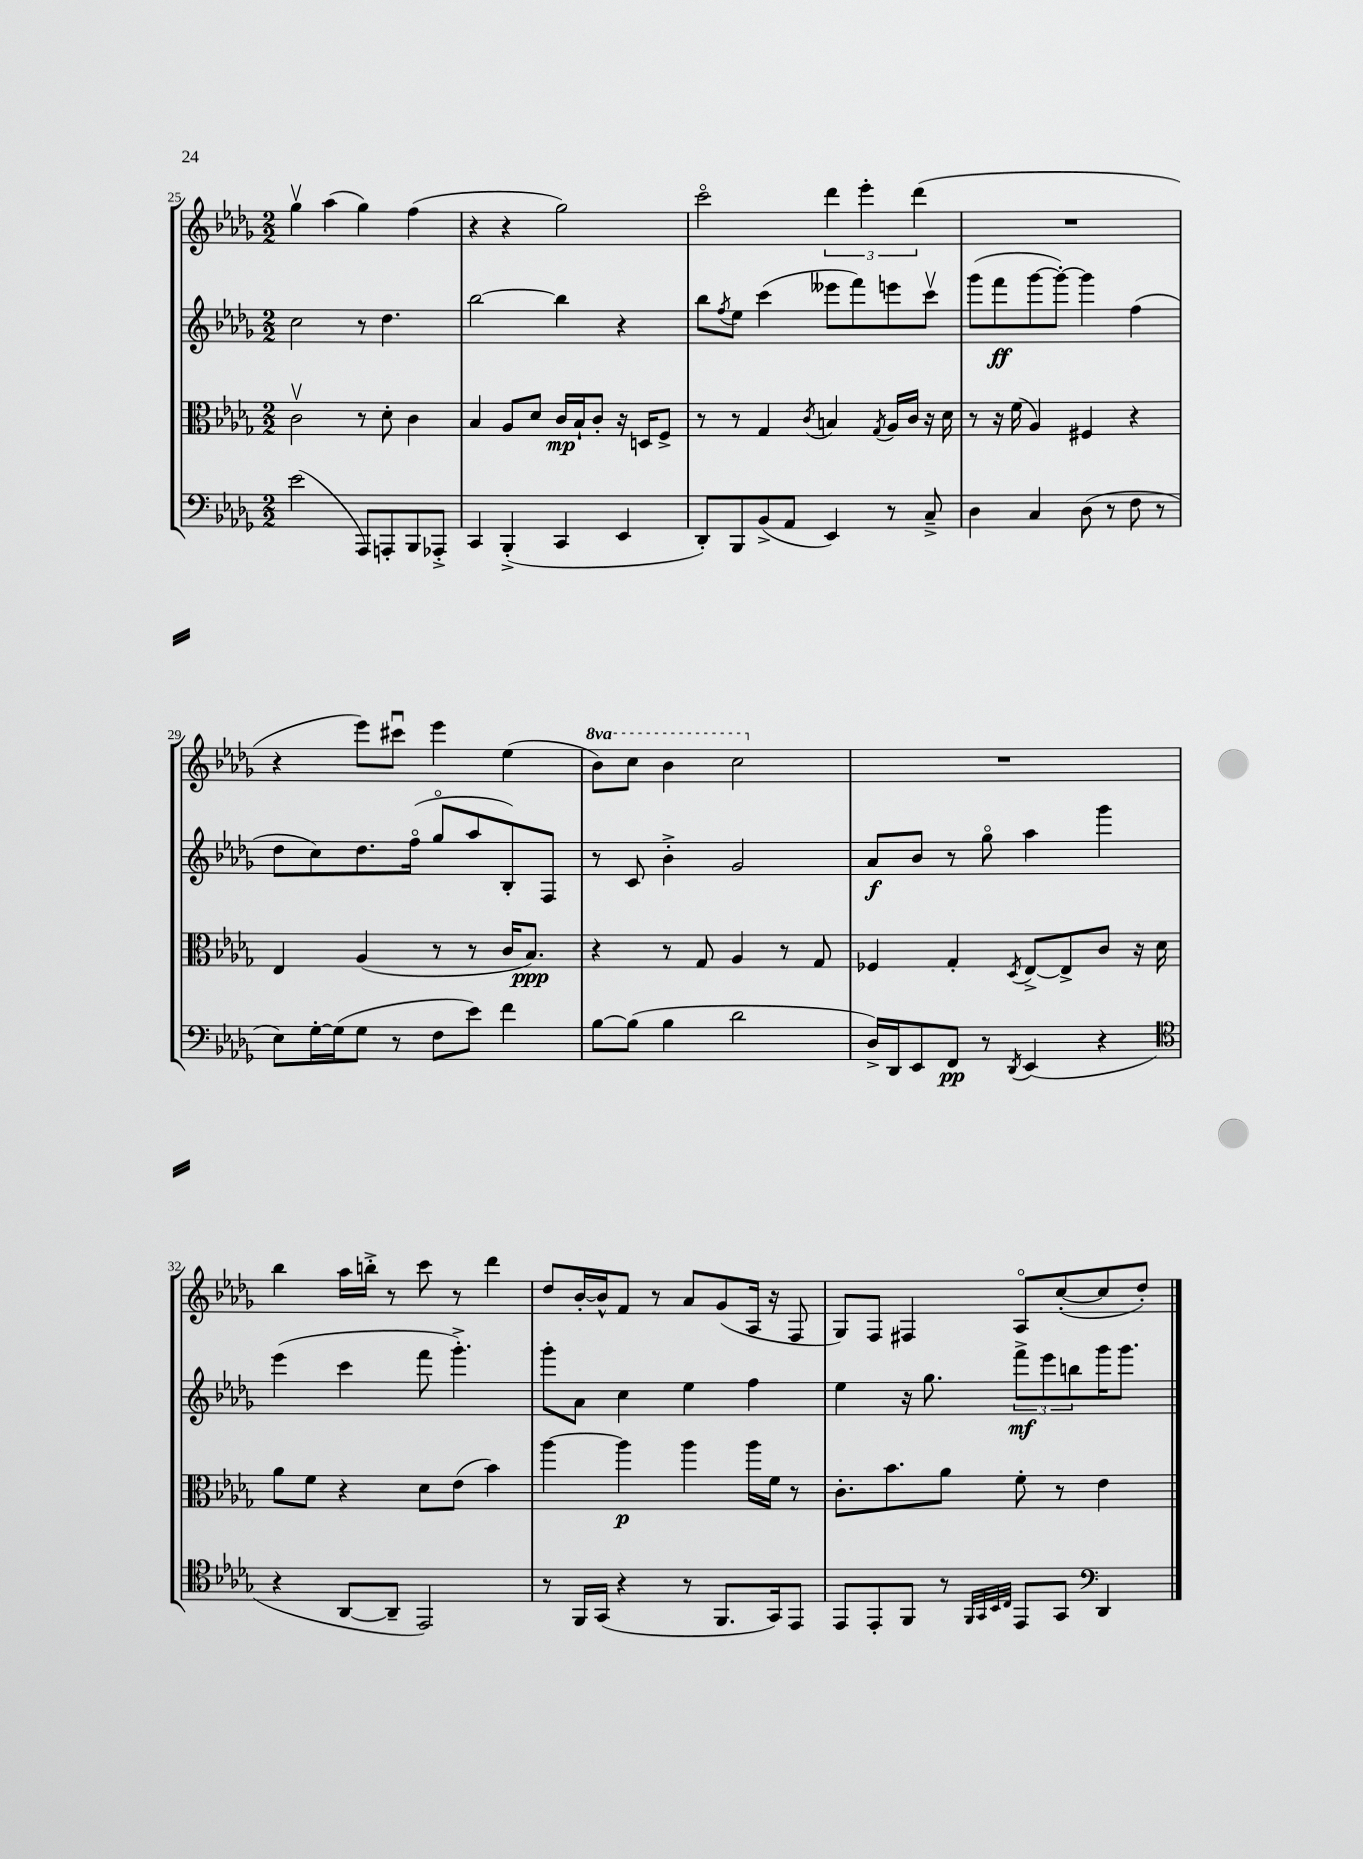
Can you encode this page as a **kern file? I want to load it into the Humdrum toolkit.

**kern	**kern	**kern	**kern
*staff4	*staff3	*staff2	*staff1
*clefF4	*clefC3	*clefG2	*clefG2
*k[b-e-a-d-g-]	*k[b-e-a-d-g-]	*k[b-e-a-d-g-]	*k[b-e-a-d-g-]
*M2/2	*M2/2	*M2/2	*M2/2
(2e-	2cv	2cc	4gg-v
.	.	.	(4aa-
8AAA-)	8r	8r	4gg-)
8AAA'	8d-'	4.dd-	.
8BBB-	4c	.	(4ff
8AAA-'^	.	.	.
=	=	=	=
4CC	4B-	[2bb-	4r
(4BBB-'^	8A-	.	4r
.	8d-	.	.
4CC	16c	4bb-]	2gg-)
.	16B-`	.	.
.	8c'	.	.
4EE-	16r	4r	.
.	16D	.	.
.	8F^	.	.
=	=	=	=
8DD-')	8r	8bb-	2ccco
.	.	8qff	.
8BBB-	8r	8ee-	.
(8BB-^	4G-	(4ccc	.
8AA-	.	.	.
.	8qc	.	.
4EE-)	4B	8eee--	6ddd-
.	.	8fff)	.
.	.	.	6eee-'
.	8qG-	.	.
8r	16A-	8eee	.
.	16c	.	.
.	.	.	(6ddd-
8C~^	16r	8cccv	.
.	16d-	.	.
=	=	=	=
4D-	8r	(8ggg-	1r
.	16r	8fff	.
.	(16f	.	.
4C	4A-)	[8ggg-	.
.	.	8ggg-'_)	.
(8D-	4F#	4ggg-]	.
8r	.	.	.
8F	4r	(4ff	.
8r	.	.	.
=	=	=	=
8E-)	4E-	8dd-	4r
[16G-'	.	8cc)	.
(16G-]	.	.	.
8G-	(4A-	8.dd-	8eee-)
8r	.	.	8ccc#u
.	.	(16ffo	.
8F	8r	8gg-o	4eee-
8e-)	8r	8aa-	.
4f	16c	8B-')	(4ee-
.	8.B-)	.	.
.	.	8F	.
=	=	=	=
[8B-	4r	8r	8bb-)
(8B-]	.	8c	8ccc
4B-	8r	4b-'^	4bb-
.	8G-	.	.
2d-	4A-	2g-	2ccc
.	8r	.	.
.	8G-	.	.
=	=	=	=
16D-^)	4F-	8a-	1r
16DD-	.	.	.
8EE-	.	8b-	.
8FF	4G-'	8r	.
8r	.	8gg-o	.
8qDD-	8qD-	.	.
(4EE-	[8E-^	4aa-	.
.	8E-^]	.	.
4r	8c	4ggg-	.
.	16r	.	.
.	16d-	.	.
=	=	=	=
*clefC4	*	*	*
4r	8a-	(4eee-	4bb-
.	8f	.	.
[8AA-	4r	4ccc	16aa-
.	.	.	16bb'^
8AA-~]	.	.	8r
2EE-)	8d-	8fff	8ccc
.	(8e-	4.ggg-'^)	8r
.	4b-)	.	4ddd-
=	=	=	=
8r	[4aa-	8ggg-'	8dd-
16FF	.	8a-	[16b-'
(16GG-	.	.	16b-^^]
4r	4aa-]	4cc	8f
.	.	.	8r
8r	4aa-	4ee-	8a-
8.FF	.	.	(8g-
.	16aa-	4ff	16A-
16GG-)	16f	.	16r
8EE-	8r	.	8F
=	=	=	=
8EE-	8.c'	4ee-	8G-)
8EE-'	.	.	8F
.	8.b-	.	.
8FF	.	16r	4F#
.	.	8.gg-	.
8r	8a-	.	.
32qqFF	.	.	.
32qqGG-	.	.	.
32qqBB-	.	.	.
32qqC	.	.	.
8EE-	8f'	12fff^	8A-o
.	.	12eee-	.
8GG-	8r	.	([8cc'
.	.	12bb	.
*clefF4	*	*	*
4DD-	4e-	16ggg-	8cc]
.	.	8.ggg-	.
.	.	.	8dd-')
==	==	==	==
*-	*-	*-	*-
